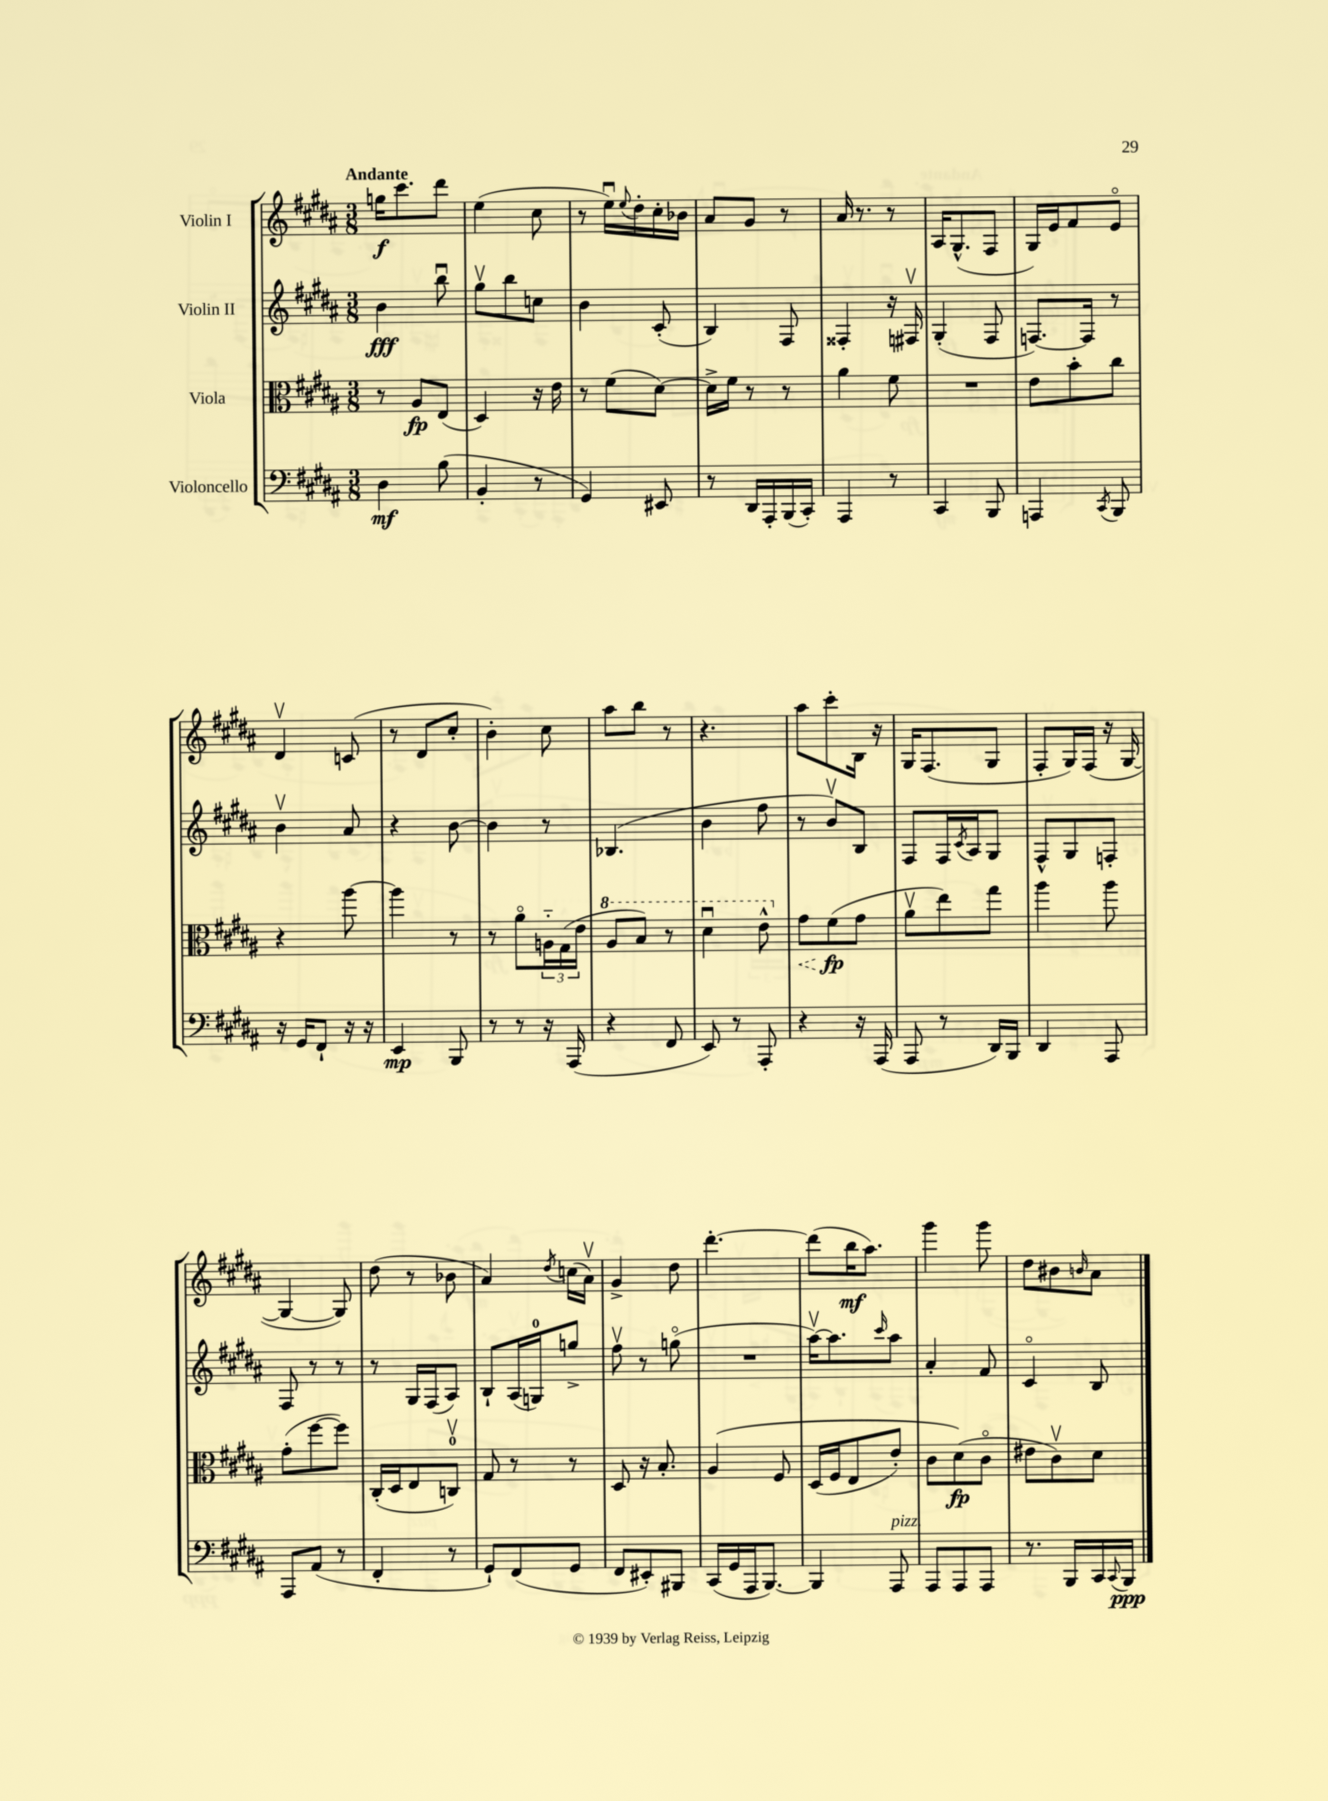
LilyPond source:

<<
\new StaffGroup <<
\new Staff = "s0" \with { instrumentName = "Violin I" } {
    \clef treble \key b \major \numericTimeSignature \time 3/8 \tempo "Andante"
    g''16\f cis'''8. dis'''8 |
    e''4( cis''8 |
    r8 e''16\downbow) \appoggiatura { e''8 } dis''16-. cis''16-. bes'16 |
    ais'8 gis'8 r8 |
    ais'16 r8. r8 |
    ais16 gis8.-^( fis8 |
    gis16) e'16 fis'8 e'8\flageolet |
    dis'4\upbow c'8( |
    r8 dis'8 cis''8-. |
    b'4-.) cis''8 |
    ais''8 b''8 r8 |
    r4. |
    ais''8 cis'''8-. b16 r16 |
    gis16 fis8.( gis8 |
    fis8-. gis16) fis16( r16 gis16~ |
    gis4~ gis8) |
    dis''8( r8 bes'8 |
    ais'4) \acciaccatura { dis''8 } c''16( ais'16\upbow) |
    gis'4-> dis''8 |
    dis'''4.~-. |
    dis'''8( b''16\mf ais''8.) |
    gis'''4 gis'''8 |
    dis''8 bis'8 \grace { b'16 } ais'8 \bar "|." |
}
\new Staff = "s1" \with { instrumentName = "Violin II" } {
    \clef treble \key b \major \numericTimeSignature \time 3/8
    b'4\fff b''8\downbow |
    gis''8\upbow b''8 c''8 |
    b'4 cis'8-.( |
    b4) fis8 |
    fisis4-. r16 fis16\upbow |
    gis4-.( fis8 |
    f8.~) f16 r8 |
    b'4\upbow ais'8 |
    r4 b'8~ |
    b'4 r8 |
    bes4.( |
    b'4 fis''8 |
    r8 b'8\upbow) b8 |
    fis8 fis16 \acciaccatura { cis'8 } ais16 gis8 |
    fis8-^ gis8 f8-. |
    fis8 r8 r8 |
    r8 gis16 fis16( ais8) |
    b8-! ais16( g16-0) g''8-> |
    fis''8\upbow r8 g''8\flageolet( |
    R4. |
    ais''16~\upbow) ais''8. \grace { cis'''16 } ais''8 |
    ais'4-. fis'8 |
    cis'4\flageolet b8 \bar "|." |
}
\new Staff = "s2" \with { instrumentName = "Viola" } {
    \clef alto \key b \major \numericTimeSignature \time 3/8
    r8 ais8\fp e8( |
    dis4) r16 e'16 |
    r8 fis'8( dis'8~) |
    dis'16-> fis'16 r8 r8 |
    ais'4 fis'8 |
    R4. |
    e'8 b'8-. cis''8 |
    r4 ais''8~ |
    ais''4 r8 |
    r8 ais'8\flageolet \tuplet 3/2 { a16-_ gis16( e'16 } |
    \ottava #1 ais'8 b'8) r8 |
    dis''4\downbow e''8-^ \ottava #0 |
    \once \override Hairpin.style = #'dashed-line gis'8\< fis'8\fp\!( gis'8 |
    ais'8\upbow e''8) gis''8 |
    ais''4 ais''8 |
    gis'8-.( fis''8~ fis''8) |
    cis16-.( dis16 e8 c8-0\upbow) |
    gis8 r8 r8 |
    dis8 r16 b8.-. |
    ais4\( fis8 |
    dis16( fis16 e8 e'8-.) |
    cis'8 dis'8\fp(\) cis'8\flageolet |
    eis'8 cis'8\upbow) dis'8 \bar "|." |
}
\new Staff = "s3" \with { instrumentName = "Violoncello" } {
    \clef bass \key b \major \numericTimeSignature \time 3/8
    dis4\mf b8( |
    b,4-. r8 |
    gis,4) eis,8 |
    r8 dis,16 ais,,16-. b,,16( cis,16-.) |
    ais,,4 r8 |
    cis,4 b,,8 |
    a,,4 \acciaccatura { cis,8 } b,,8 |
    r16 gis,16 fis,8-! r16 r16 |
    e,4\mp b,,8 |
    r8 r8 r16 ais,,16( |
    r4 fis,8 |
    e,8) r8 ais,,8-. |
    r4 r16 ais,,16( |
    ais,,8 r8 dis,16) b,,16 |
    dis,4 ais,,8 |
    ais,,8 ais,8( r8 |
    fis,4-. r8 |
    gis,8-!) fis,8( gis,8 |
    fis,8 eis,8-.) bis,,8 |
    cis,16( gis,16 ais,,16 b,,8.~) |
    b,,4 ais,,8^\markup { \italic "pizz." } |
    ais,,8 ais,,8 ais,,8 |
    r8. b,,16 cis,16 \appoggiatura { cis,8 } b,,16\ppp \bar "|." |
}
>>
>>
\layout { \context { \Score \remove "Bar_number_engraver" } }
